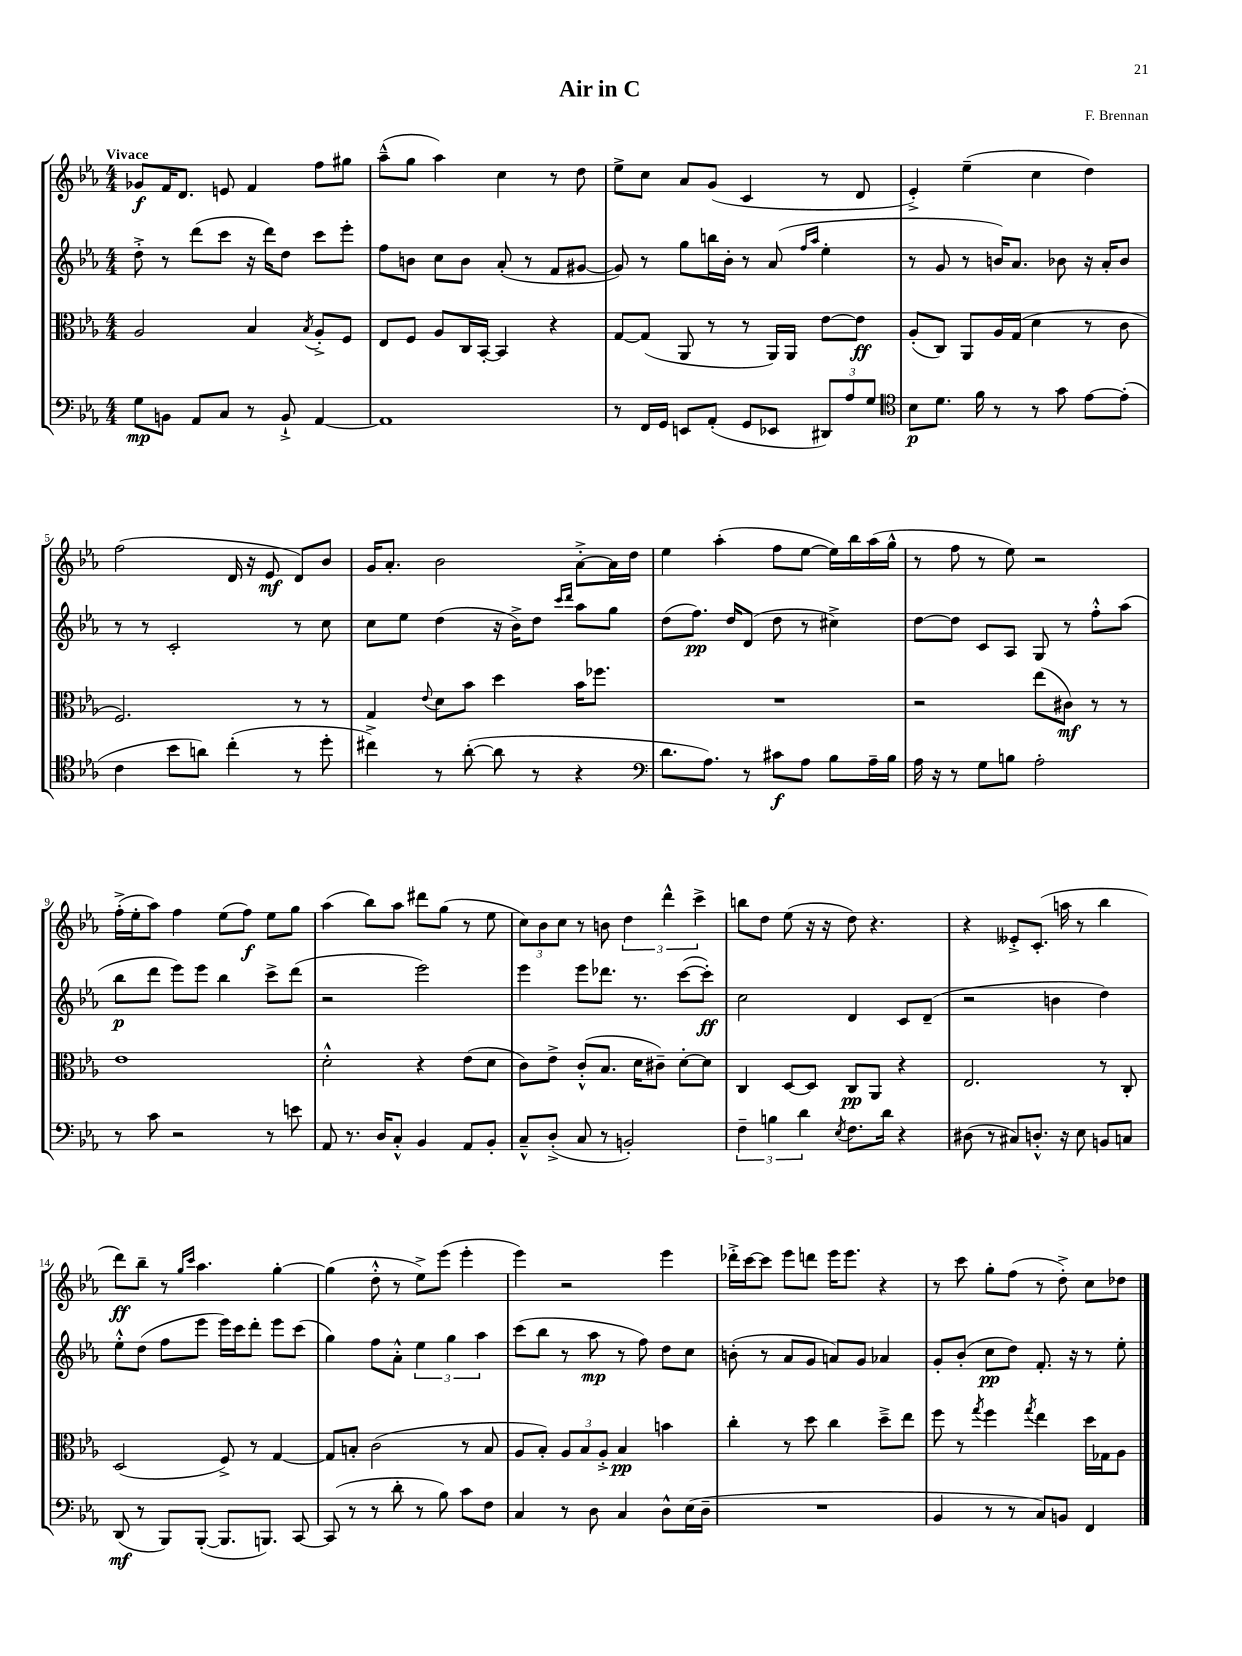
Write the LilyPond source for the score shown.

\header { title = "Air in C" composer = "F. Brennan" }
<<
\new StaffGroup <<
\new Staff = "s0" {
    \clef treble \key ees \major \numericTimeSignature \time 4/4 \tempo "Vivace"
    \autoBeamOff ges'8[\f f'16 d'8.] e'8 f'4 f''8[ gis''8] |
    aes''8[---^( g''8] aes''4) c''4 r8 d''8 |
    ees''8[-> c''8] aes'8[ g'8]( c'4 r8 d'8 |
    ees'4-.->) ees''4--( c''4 d''4) |
    f''2( d'16 r16 ees'8\mf d'8[) bes'8] |
    g'16[ aes'8.]-. bes'2 aes'8[~-.-> aes'16 d''16] |
    ees''4 aes''4-.( f''8[ ees''8]~ ees''16[) bes''16 aes''16( g''16]-^ |
    r8 f''8 r8 ees''8) r2 |
    f''16[-.->( ees''16-. aes''8]) f''4 ees''8[( f''8]\f) ees''8[ g''8] |
    aes''4( bes''8[) aes''8] dis'''8[ g''8]( r8 ees''8 |
    \tuplet 3/2 { c''8[) bes'8 c''8] } r8 b'8 \tuplet 3/2 { d''4 d'''4-^ c'''4-> } |
    b''8[ d''8] ees''8( r16 r16 d''8) r4. |
    r4 eeses'8[-.-> c'8.]-.( a''16 r8 bes''4 |
    d'''8[\ff) bes''8]-- r8 \grace { g''16[ c'''16] } aes''4. g''4~-. |
    g''4( d''8-.-^ r8 ees''8[->) ees'''8]( ees'''4-. |
    ees'''4) r2 ees'''4 |
    des'''16[-.-> c'''16~ c'''8] ees'''8[ d'''8] ees'''16[ ees'''8.] r4 |
    r8 c'''8 g''8[-. f''8]( r8 d''8-.->) c''8[ des''8] \bar "|." |
}
\new Staff = "s1" {
    \clef treble \key ees \major \numericTimeSignature \time 4/4
    \autoBeamOff d''8-.-> r8 d'''8[( c'''8] r16 d'''16[) d''8] c'''8[ ees'''8]-. |
    f''8[ b'8] c''8[ b'8] aes'8-.( r8 f'8[ gis'8]~ |
    gis'8) r8 g''8[ b''16 bes'16]-. r8 aes'8( \grace { f''16[ aes''16] } ees''4-. |
    r8 g'8 r8 b'16[) aes'8.] bes'8 r16 aes'16[-. bes'8] |
    r8 r8 c'2-. r8 c''8 |
    c''8[ ees''8] d''4( r16 bes'16[->) d''8] \grace { c'''16[ d'''16] } aes''8[ g''8] |
    d''8[( f''8.]\pp) d''16[ d'8]( d''8 r8 cis''4->) |
    d''8[~ d''8] c'8[ aes8] g8 r8 f''8[-.-^ aes''8]( |
    bes''8[\p d'''8] ees'''8[) ees'''8] bes''4 c'''8[-> d'''8]( |
    r2 ees'''2) |
    ees'''4 ees'''8[ des'''8.] r8. c'''8[~( c'''8]-.\ff) |
    c''2 d'4 c'8[ d'8]--( |
    r2 b'4 d''4) |
    ees''8[-.-^ d''8]( f''8[ ees'''8] ees'''16[) c'''16 d'''8]-. ees'''8[ c'''8]( |
    g''4) f''8[ aes'8]-.-^ \tuplet 3/2 { ees''4 g''4 aes''4 } |
    c'''8[( bes''8] r8 aes''8\mp r8 f''8) d''8[ c''8] |
    b'8-.( r8 aes'8[ g'8] a'8[) g'8] aes'4 |
    g'8[-. bes'8]-.( c''8[\pp d''8]) f'8.-. r16 r8 ees''8-. \bar "|." |
}
\new Staff = "s2" {
    \clef alto \key ees \major \numericTimeSignature \time 4/4
    \autoBeamOff aes2 bes4 \acciaccatura { bes8 } aes8[-.-> f8] |
    ees8[ f8] aes8[ c16 bes,16]~-. bes,4 r4 |
    g8[~ g8]( aes,8 r8 r8 aes,16[) aes,16] ees'8[~ ees'8]\ff |
    aes8[-.( c8]) aes,8[ aes16 g16]( d'4 r8 c'8 |
    f2.) r8 r8 |
    g4 \appoggiatura { ees'8 } d'8[ bes'8] d''4 bes'16[ fes''8.] |
    R1 |
    r2 ees''8[( cis'8]\mf) r8 r8 |
    ees'1 |
    d'2-.-^ r4 ees'8[( d'8] |
    c'8[) ees'8]-> c'8[-.-^( bes8.] d'16[ cis'8]--) d'8[~-. d'8] |
    c4 d8[~ d8] c8[\pp aes,8] r4 |
    ees2. r8 c8-. |
    d2( f8->) r8 g4~ |
    g8[ b8]-. c'2( r8 b8 |
    aes8[ bes8]-.) \tuplet 3/2 { aes8[ bes8 aes8]-.-> } bes4\pp b'4 |
    c''4-. r8 d''8 c''4 d''8[---> ees''8] |
    f''8 r8 \acciaccatura { g''8 } f''4 \acciaccatura { g''8 } ees''4 d''16[ ges16 aes8] \bar "|." |
}
\new Staff = "s3" {
    \clef bass \key ees \major \numericTimeSignature \time 4/4
    \autoBeamOff g8[\mp b,8] aes,8[ c8] r8 b,8-!-> aes,4~ |
    aes,1 |
    r8 f,16[ g,16] e,8[ aes,8]-.( g,8[ ees,8] \tuplet 3/2 { dis,8[) aes8 g8] } |
    \clef tenor bes8[\p d'8.] f'16 r8 r8 g'8 ees'8[~ ees'8]-.( |
    c'4 bes'8[ a'8]) c''4-.( r8 d''8-. |
    cis''4->) r8 aes'8~-.( aes'8 r8 r4 |
    \clef bass d'8.[ aes8.]) r8 cis'8[\f aes8] bes8[ aes16-- bes16] |
    aes16 r16 r8 g8[ b8] aes2-. |
    r8 c'8 r2 r8 e'8 |
    aes,8 r8. d16[ c8]-.-^ bes,4 aes,8[ bes,8]-. |
    c8[---^ d8]-.->( c8 r8 b,2-.) |
    \tuplet 3/2 { f4-- b4 d'4 } \acciaccatura { ees8 } f8.[ d'16] r4 |
    dis8( r8 cis8[) d8.]-.-^ r16 ees8 b,8[ c8] |
    d,8\mf( r8 bes,,8[) bes,,8]~-.( bes,,8.[ b,,8.]) c,8~ |
    c,8( r8 r8 d'8-. r8 bes8) c'8[ f8] |
    c4 r8 d8 c4 d8[-^ ees16( d16]-- |
    R1 |
    bes,4 r8 r8 c8[) b,8] f,4 \bar "|." |
}
>>
>>
